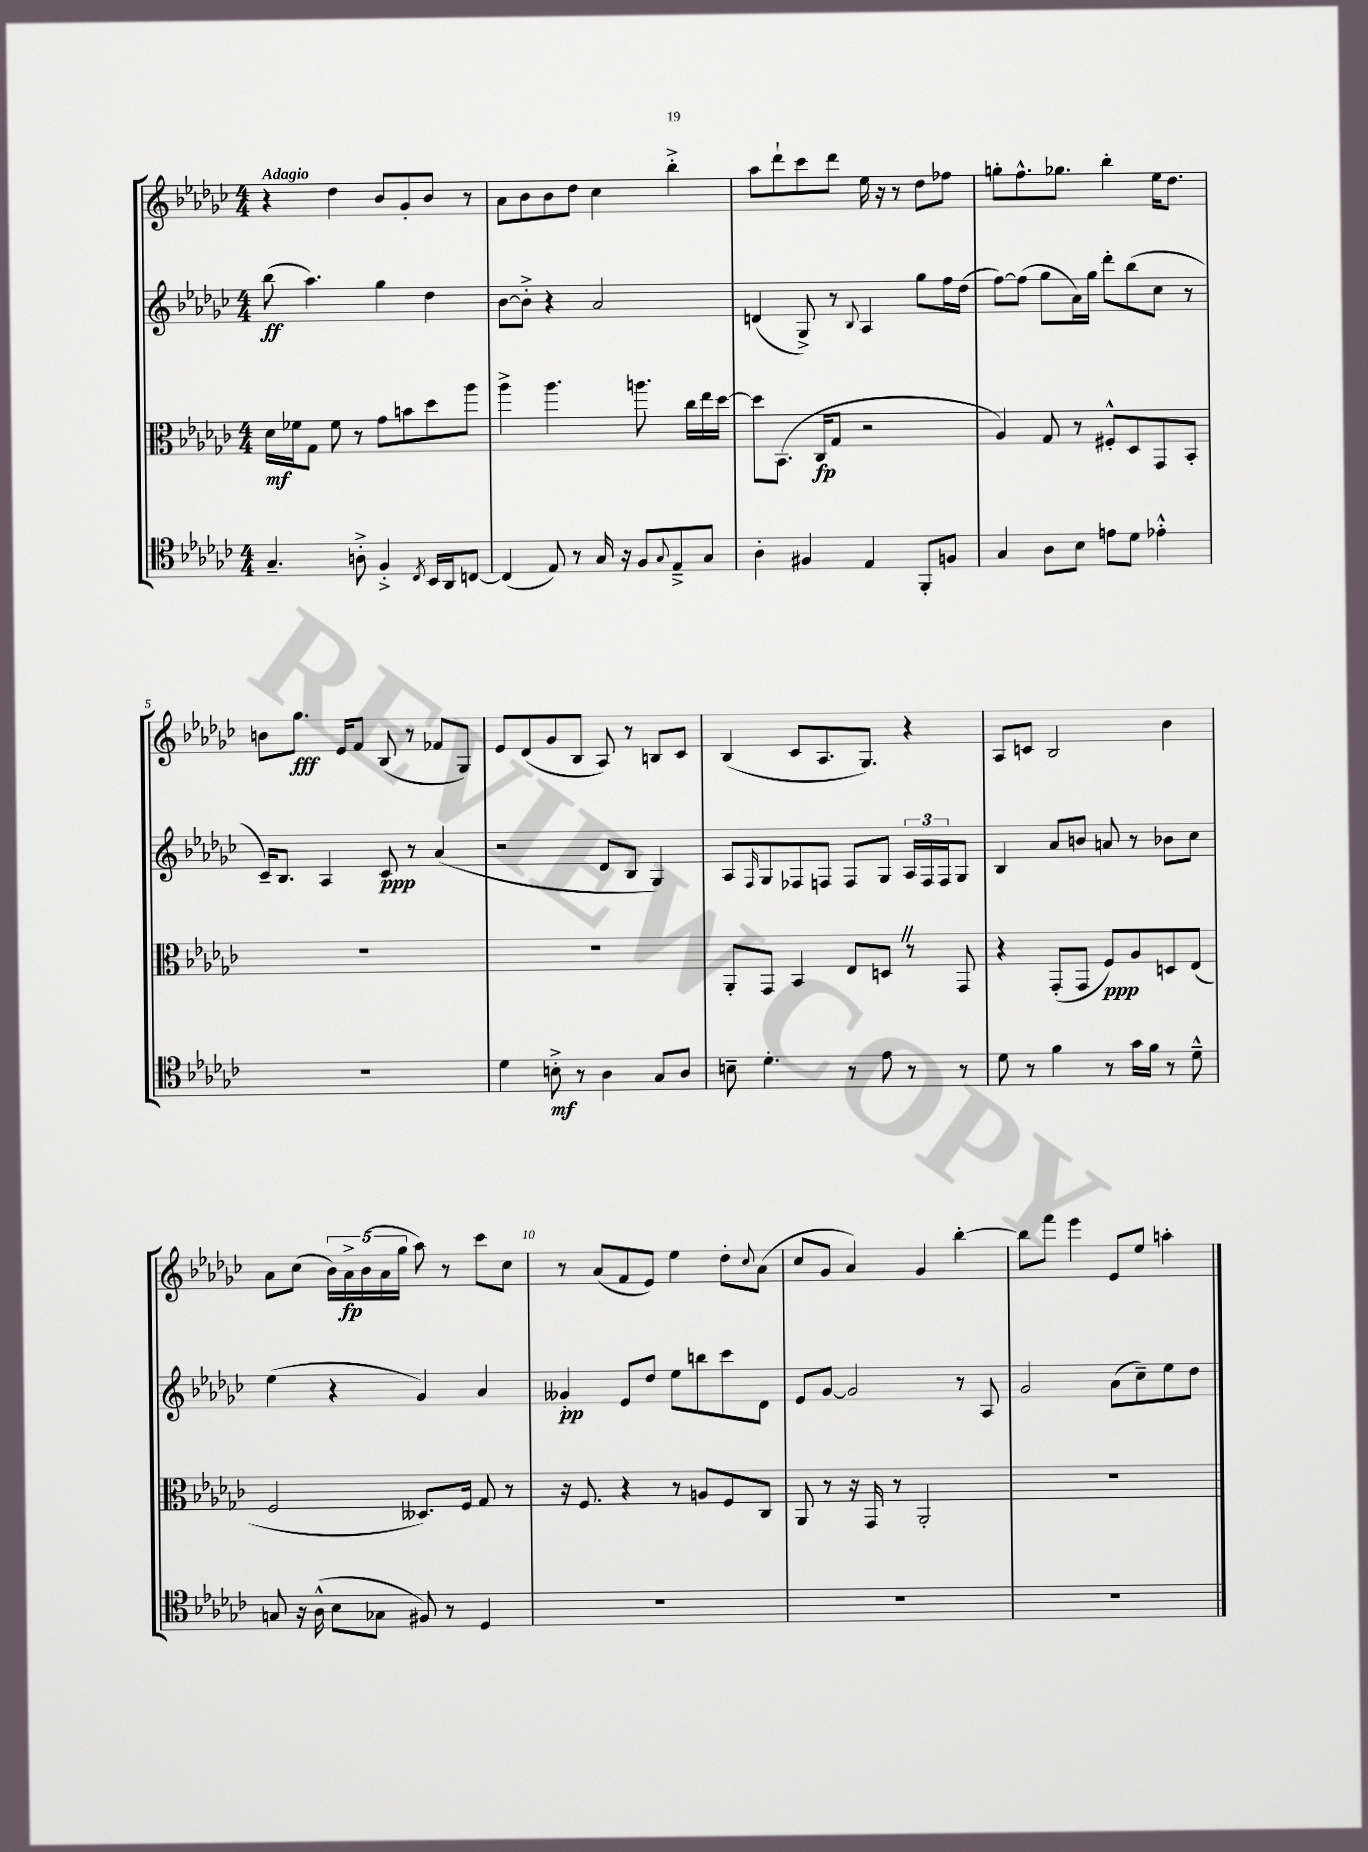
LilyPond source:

<<
\new StaffGroup <<
\new Staff = "s0" {
    \clef treble \key ges \major \numericTimeSignature \time 4/4 \tempo "Adagio"
    r4 des''4 bes'8 ges'8-. bes'8 r8 |
    aes'8 bes'8 bes'8 des''8 ces''4 bes''4-.-> |
    aes''8 des'''8-! ces'''8 des'''8 ees''16 r16 r8 des''8 fes''8 |
    g''8-. f''8.-^ ges''8. bes''4-. ees''16 des''8. |
    b'8 ges''8.\fff ees'16 f'8 bes8( r8 fes'8 ges8) |
    ees'8 des'8( ges'8 bes8 aes8) r8 b8 ces'8 |
    bes4( ces'8 aes8. ges8.) r4 |
    aes8 c'8 bes2 bes'4 |
    aes'8 ces''8( \tuplet 5/4 { bes'16) aes'16->\fp bes'16( aes'16 ges''16 } aes''8) r8 ces'''8 ces''8 |
    r8 aes'8( f'8 ees'8) ees''4 des''8-. \appoggiatura { ces''8 } aes'8( |
    ces''8 ges'8 aes'4) ges'4 bes''4~-. |
    bes''8 f'''8 ees'''4 ees'8 ees''8 a''4-. \bar "|." |
}
\new Staff = "s1" {
    \clef treble \key ges \major \numericTimeSignature \time 4/4
    bes''8\ff( aes''4.) ges''4 des''4 |
    bes'8~ bes'8-.-> r4 aes'2 |
    d'4( ges8->) r8 \appoggiatura { bes8 } aes4 ges''8 f''16 des''16( |
    f''8~) f''8( ges''8 aes'16) ges''16 des'''8-. bes''8( ces''8 r8 |
    ces'16--) bes8. aes4 ces'8\ppp r8 aes'4( |
    r2 des'8 bes8 ges4) |
    aes8 \grace { f16 } ges8 fes8 f8 f8 ges8 \tuplet 3/2 { aes16 f16 f16 } ges8 |
    bes4 aes'8 b'8 a'8 r8 bes'8 ces''8 |
    ees''4( r4 ges'4) aes'4 |
    geses'4-.\pp ees'8 des''8 ees''8 b''8 ces'''8 des'8 |
    ees'8 ges'8~ ges'2 r8 aes8 |
    ges'2 aes'8( ces''8--) ees''8 des''8 \bar "|." |
}
\new Staff = "s2" {
    \clef alto \key ges \major \numericTimeSignature \time 4/4
    des'16\mf fes'16 ges8 fes'8 r8 ges'8 b'8 des''8 aes''8 |
    aes''4-> aes''4. a''8. ces''16 ees''16 des''16~ |
    des''8 bes,8.( ces16\fp ges8 r2 |
    aes4) ges8 r8 fis8-.-^ des8 ges,8 bes,8-. |
    R1 |
    R1 |
    aes,8-. ges,8 bes,4 ees8 d8 \once \override BreathingSign.text = \markup { \musicglyph "scripts.caesura.straight" } \breathe r8 ges,8 |
    r4 ges,8-.( ges,8 f8\ppp) aes8 d8 ees8( |
    f2 deses8.) f16 ges8 r8 |
    r16 f8. r4 r8 a8 f8 ces8 |
    aes,8 r8 r16 ges,16 r8 aes,2-. |
    R1 \bar "|." |
}
\new Staff = "s3" {
    \clef tenor \key ges \major \numericTimeSignature \time 4/4
    ges4.-- a8-.-> f4-.-> \acciaccatura { ces8 } bes,16 aes,16 c8~ |
    c4( ees8) r8 ges16 r16 f8 \appoggiatura { ges8 } ees8---> ges8 |
    aes4-. fis4 ees4 f,8-. f8 |
    ges4 aes8 bes8 e'8 des'8 ees'4-.-^ |
    R1 |
    des'4 b8-.->\mf r8 aes4 ges8 aes8 |
    b8-- des'4.-. r8 ees'8 r8 r8 |
    des'8 r8 f'4 r8 ges'16 f'16 r8 des'8---^ |
    g8 r16 aes16-^( bes8 ges8 fis8) r8 des4 |
    R1 |
    R1 |
    R1 \bar "|." |
}
>>
>>
\layout { \context { \Score \override BarNumber.break-visibility = ##(#f #t #t) barNumberVisibility = #(every-nth-bar-number-visible 5) } }
